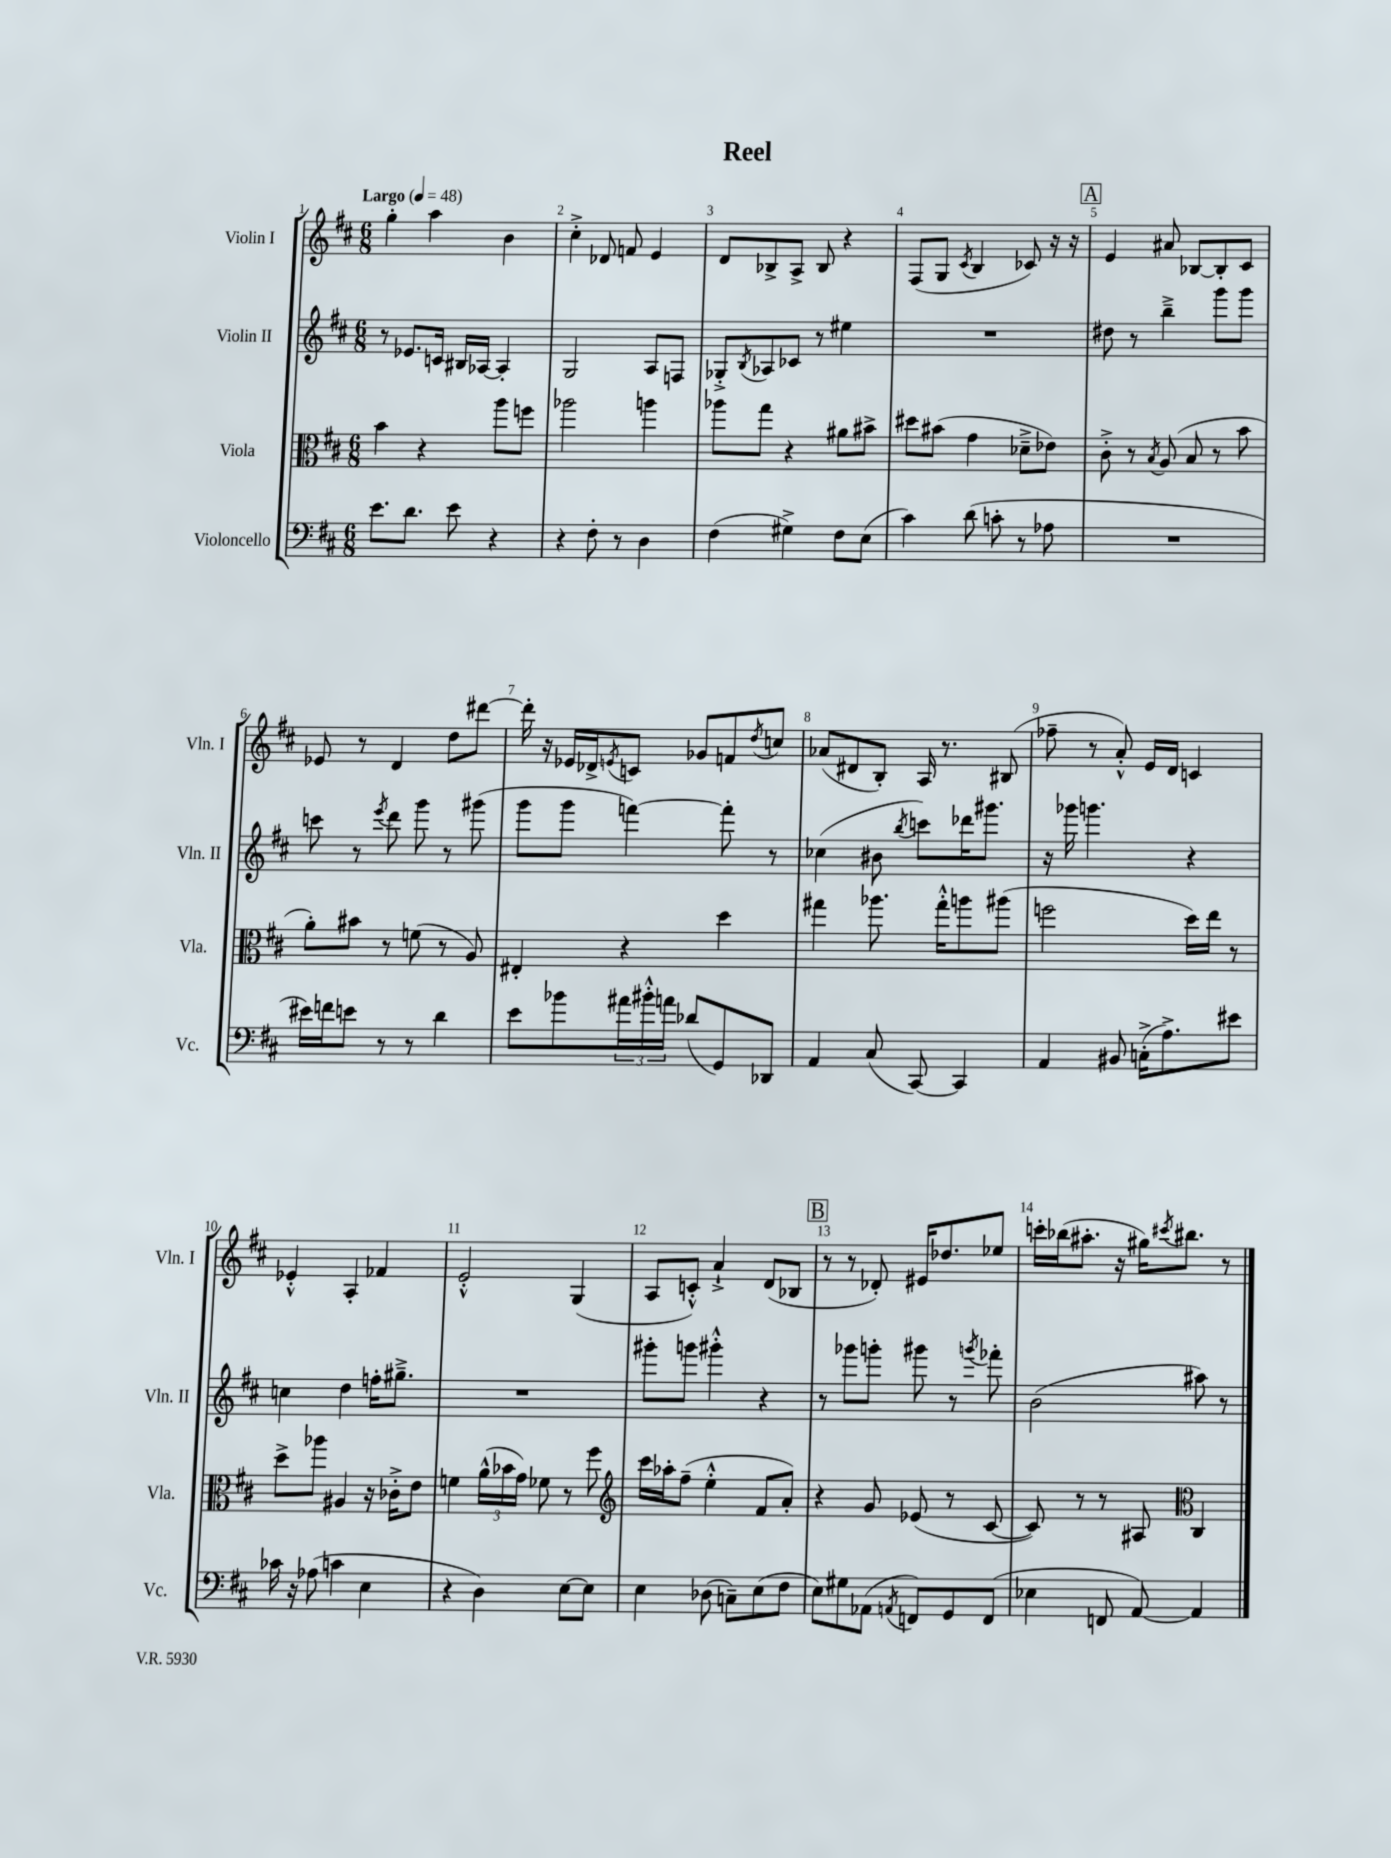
\header { title = "Reel" }
<<
\new StaffGroup <<
\new Staff = "s0" \with { instrumentName = "Violin I" shortInstrumentName = "Vln. I" } {
    \clef treble \key d \major \numericTimeSignature \time 6/8 \tempo "Largo" 4 = 48
    g''4-. a''4 b'4 |
    cis''4-.-> des'8 f'8 e'4 |
    d'8 bes8-> a8-> bes8 r4 |
    fis8( g8 \acciaccatura { cis'8 } b4 ces'8) r16 r16 |
    \mark \markup { \box "A" } e'4 ais'8 bes8~ bes8-. cis'8 |
    ees'8 r8 d'4 d''8 dis'''8~ |
    dis'''16-. r16 ees'16 des'16-> \acciaccatura { e'8 } c'8 ges'8 f'8 \acciaccatura { d''8 } c''8 |
    aes'8( dis'8 b8-.) a16 r8. bis8( |
    fes''8-- r8 a'8-.-^) e'16 d'16 c'4 |
    ees'4-.-^ a4-. fes'4 |
    e'2-.-^ g4( |
    a8 c'8-.-^) a'4-!-> d'8( bes8 |
    \mark \markup { \box "B" } r8 r8 des'8-.) eis'16 des''8. ees''8 |
    c'''16-. bes''16( ais''8.-. r16 gis''16) \acciaccatura { cis'''8 } bis''8. r8 \bar "|." |
}
\new Staff = "s1" \with { instrumentName = "Violin II" shortInstrumentName = "Vln. II" } {
    \clef treble \key d \major \numericTimeSignature \time 6/8
    r8 ees'8. c'16 bis16 aes16~ aes4-. |
    g2 a8 f8 |
    ges8-.-> \acciaccatura { b8 } aes8 ces'8 r8 eis''4 |
    R2. |
    \mark \markup { \box "A" } dis''8 r8 b''4---> g'''8 g'''8 |
    c'''8 r8 \acciaccatura { e'''8 } d'''8 g'''8 r8 gis'''8( |
    g'''8 g'''8 f'''4~) f'''8-. r8 |
    ces''4( bis'8 \acciaccatura { b''8 } c'''8) des'''16 gis'''8. |
    r16 ges'''16 g'''4. r4 |
    c''4 d''4 f''16-. gis''8.---> |
    R2. |
    gis'''8-. g'''8 gis'''4-.-^ r4 |
    \mark \markup { \box "B" } r8 ges'''8 g'''8-. gis'''8 r8 \acciaccatura { g'''8 } fes'''8-. |
    b'2( ais''8) r8 \bar "|." |
}
\new Staff = "s2" \with { instrumentName = "Viola" shortInstrumentName = "Vla." } {
    \clef alto \key d \major \numericTimeSignature \time 6/8
    b'4 r4 a''8 f''8 |
    aes''2 a''4 |
    aes''8 g''8 r4 ais'8 bis'8-> |
    dis''8 bis'8( g'4 des'8---> ees'8) |
    \mark \markup { \box "A" } cis'8-.-> r8 \acciaccatura { b8 } a8( b8 r8 b'8 |
    a'8-.) bis'8 r8 f'8( r8 a8) |
    eis4-. r4 d''4 |
    gis''4 aes''8. gis''16-.-^ a''8 ais''8( |
    f''2 d''16) e''16 r8 |
    d''8-> aes''8 ais4 r16 ces'16-.-> e'8 |
    f'4 \tuplet 3/2 { a'16-^( bes'16 g'16) } fes'8 r8 fis''8 |
    \clef treble cis'''16 aes''16-. fis''8--( e''4-.-^ fis'8 a'8-.) |
    \mark \markup { \box "B" } r4 g'8 ees'8( r8 cis'8~ |
    cis'8) r8 r8 ais8 \clef alto cis4 \bar "|." |
}
\new Staff = "s3" \with { instrumentName = "Violoncello" shortInstrumentName = "Vc." } {
    \clef bass \key d \major \numericTimeSignature \time 6/8
    e'8. d'8. e'8 r4 |
    r4 fis8-. r8 d4 |
    fis4( gis4->) fis8 e8( |
    cis'4) d'8( c'8-. r8 aes8 |
    \mark \markup { \box "A" } R2. |
    eis'16) f'16 e'8 r8 r8 d'4 |
    e'8 bes'8 \tuplet 3/2 { ais'16 bis'16-.-^ a'16 } des'8( g,8) des,8 |
    a,4 cis8( cis,8~) cis,4 |
    a,4 bis,8 c16-.->( a8.->) eis'8 |
    ces'16 r16 aes8( c'4 e4 |
    r4 d4) e8~ e8 |
    e4 des8( c8--) e8( fis8 |
    \mark \markup { \box "B" } e8) gis8 aes,8( \acciaccatura { a,8 } f,8) g,8 f,8( |
    ees4 f,8 a,8~) a,4 \bar "|." |
}
>>
>>
\layout { \context { \Score \override BarNumber.break-visibility = ##(#f #t #t) barNumberVisibility = #all-bar-numbers-visible } }
